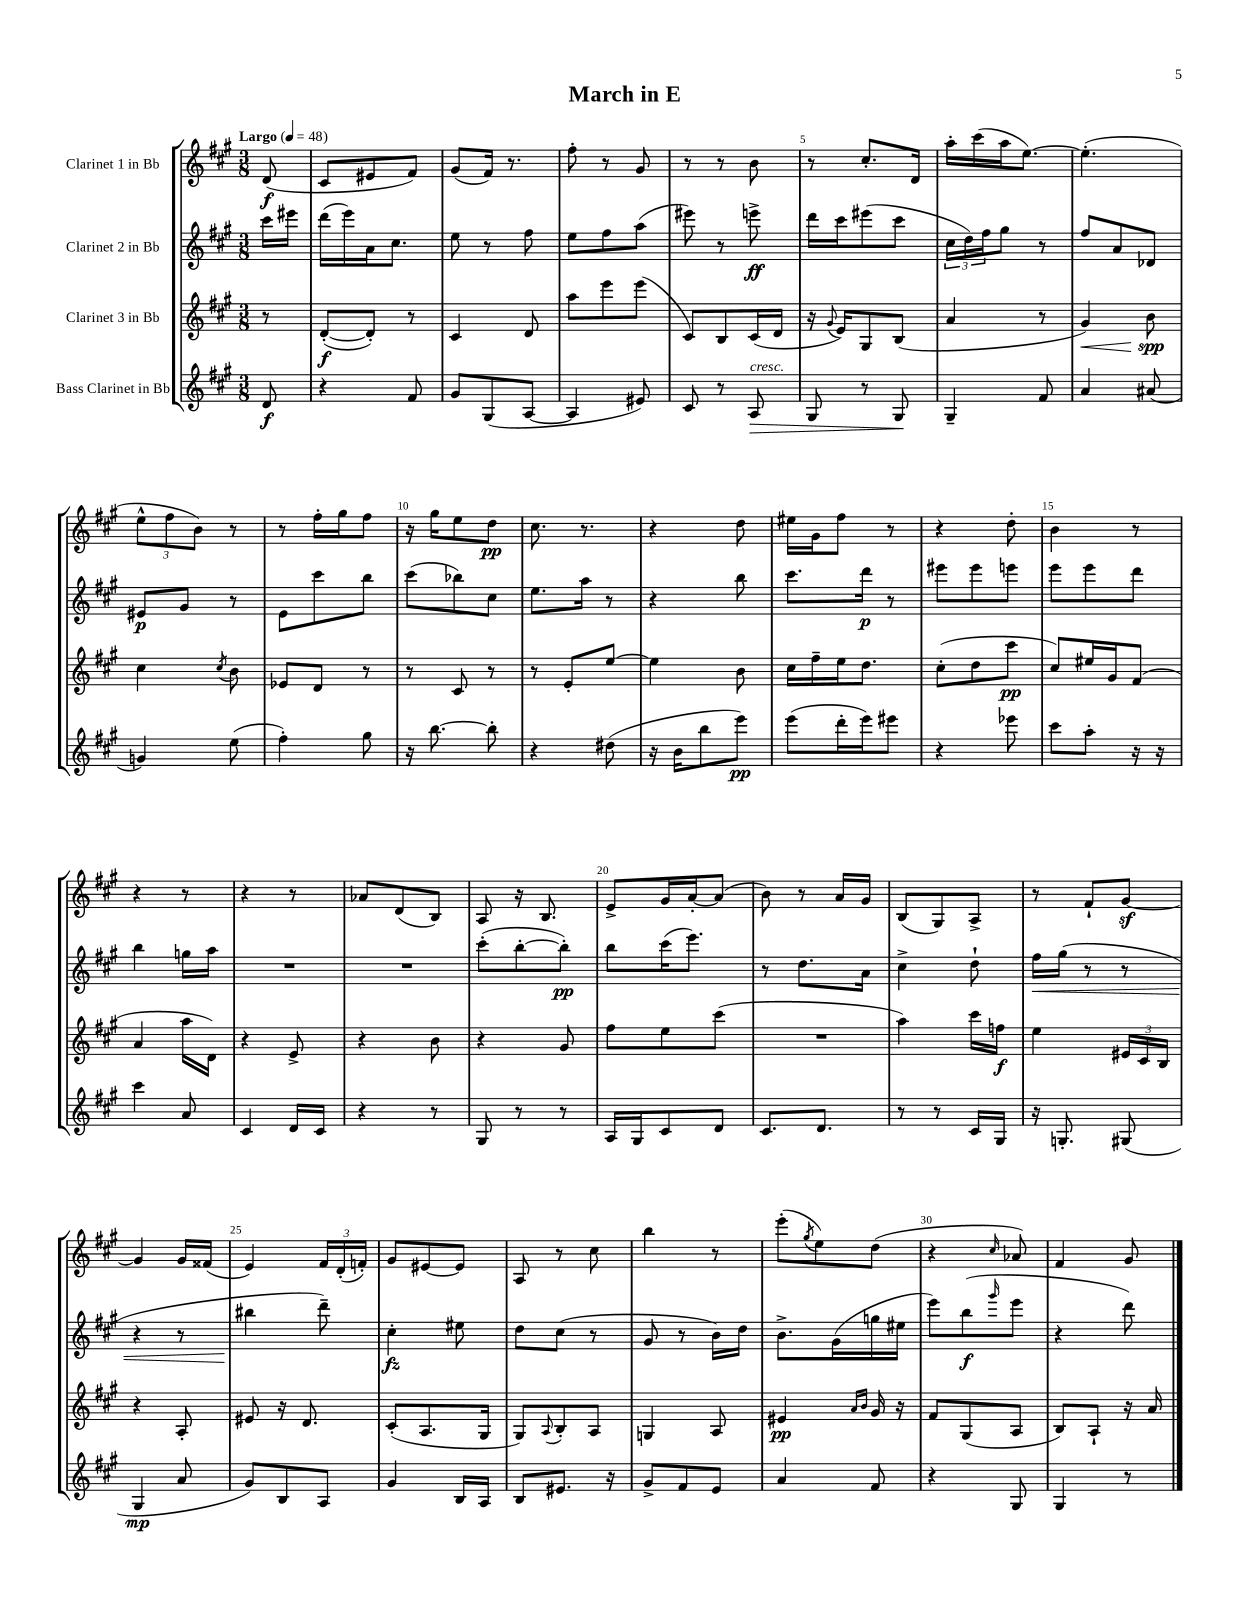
\header { title = "March in E" }
<<
\new StaffGroup <<
\new Staff = "s0" \with { instrumentName = "Clarinet 1 in Bb" } {
    \clef treble \key a \major \numericTimeSignature \time 3/8 \partial 8 \tempo "Largo" 4 = 48
    d'8\f( |
    cis'8 eis'8 fis'8) |
    gis'8( fis'16) r8. |
    fis''8-. r8 gis'8 |
    r8 r8 b'8 |
    r8 cis''8.-. d'16 |
    a''16-. cis'''16( a''16 e''8.~) |
    e''4.-.( |
    \tuplet 3/2 { e''8-^ fis''8 b'8) } r8 |
    r8 fis''16-. gis''16 fis''8 |
    r16 gis''16 e''8 d''8\pp |
    cis''8. r8. |
    r4 d''8 |
    eis''16 gis'16 fis''8 r8 |
    r4 d''8-. |
    b'4 r8 |
    r4 r8 |
    r4 r8 |
    aes'8 d'8( b8) |
    a8 r16 b8. |
    e'8-> gis'16 a'16~-. a'8( |
    b'8) r8 a'16 gis'16 |
    b8( gis8) a8-> |
    r8 fis'8-! gis'8~\sf |
    gis'4 gis'16 fisis'16( |
    e'4) \tuplet 3/2 { fis'16 d'16-.( f'16-.) } |
    gis'8 eis'8~ eis'8 |
    a8 r8 cis''8 |
    b''4 r8 |
    e'''8-.( \acciaccatura { gis''8 } e''8) d''8( |
    r4 \grace { cis''16 } aes'8) |
    fis'4 gis'8 \bar "|." |
}
\new Staff = "s1" \with { instrumentName = "Clarinet 2 in Bb" } {
    \clef treble \key a \major \numericTimeSignature \time 3/8 \partial 8
    cis'''16 eis'''16 |
    d'''16( e'''16) a'16 cis''8. |
    e''8 r8 fis''8 |
    e''8 fis''8 a''8( |
    eis'''8) r8 e'''8->\ff |
    d'''16 cis'''16 eis'''8( cis'''8 |
    \tuplet 3/2 { cis''16 d''16) fis''16 } gis''8 r8 |
    fis''8 a'8 des'8 |
    eis'8\p gis'8 r8 |
    e'8 cis'''8 b''8 |
    cis'''8( bes''8) cis''8 |
    e''8. a''16 r8 |
    r4 b''8 |
    cis'''8. d'''16\p r8 |
    eis'''8 eis'''8 e'''8 |
    e'''8 e'''8 d'''8 |
    b''4 g''16 a''16 |
    R4. |
    R4. |
    cis'''8-.( b''8~-. b''8-.\pp) |
    b''8 cis'''16( e'''8.) |
    r8 d''8. a'16 |
    cis''4-> d''8-! |
    fis''16\< gis''16( r8 r8 |
    r4 r8 |
    bis''4\! d'''8--) |
    cis''4-.\fz eis''8 |
    d''8 cis''8( r8 |
    gis'8 r8 b'16) d''16 |
    b'8.-> gis'16( g''16 eis''16 |
    e'''8) b''8\f( \grace { gis'''16 } e'''8 |
    r4 d'''8) \bar "|." |
}
\new Staff = "s2" \with { instrumentName = "Clarinet 3 in Bb" } {
    \clef treble \key a \major \numericTimeSignature \time 3/8 \partial 8
    r8 |
    d'8~-.\f( d'8-.) r8 |
    cis'4 d'8 |
    a''8 e'''8 e'''8( |
    cis'8) b8 cis'16( d'16 |
    r16 \appoggiatura { gis'8 } e'16) gis8 b8( |
    a'4 r8 |
    gis'4\<) b'8\spp\! |
    cis''4 \acciaccatura { cis''8 } b'8 |
    ees'8 d'8 r8 |
    r8 cis'8 r8 |
    r8 e'8-. e''8~ |
    e''4 b'8 |
    cis''16 fis''16-- e''16 d''8. |
    cis''8-.( d''8 cis'''8\pp |
    cis''8) eis''16 gis'16 fis'8( |
    a'4 a''16 d'16) |
    r4 e'8-> |
    r4 b'8 |
    r4 gis'8 |
    fis''8 e''8 cis'''8( |
    R4. |
    a''4) cis'''16 f''16\f |
    e''4 \tuplet 3/2 { eis'16 cis'16 b16 } |
    r4 a8-. |
    eis'8 r16 d'8. |
    cis'8-.( a8. gis16 |
    gis8) \appoggiatura { a8 } b8-. a8 |
    g4 a8 |
    eis'4\pp \grace { a'16 b'16 } gis'16 r16 |
    fis'8 gis8( a8 |
    b8) a8-! r16 a'16 \bar "|." |
}
\new Staff = "s3" \with { instrumentName = "Bass Clarinet in Bb" } {
    \clef treble \key a \major \numericTimeSignature \time 3/8 \partial 8
    d'8\f |
    r4 fis'8 |
    gis'8 gis8( a8~ |
    a4 eis'8) |
    cis'8 r8 a8\>^\markup { \italic "cresc." } |
    gis8 r8 gis8\! |
    gis4-- fis'8 |
    a'4 ais'8( |
    g'4) e''8( |
    fis''4-.) gis''8 |
    r16 b''8.~ b''8-. |
    r4 dis''8( |
    r16 b'16 b''8 e'''8\pp) |
    e'''8( d'''16-. e'''16) eis'''8 |
    r4 ees'''8 |
    cis'''8 a''8-. r16 r16 |
    cis'''4 a'8 |
    cis'4 d'16 cis'16 |
    r4 r8 |
    gis8 r8 r8 |
    a16 gis16 cis'8 d'8 |
    cis'8. d'8. |
    r8 r8 cis'16 gis16 |
    r16 g8.-. gis8( |
    gis4\mp a'8 |
    gis'8) b8 a8 |
    gis'4 b16 a16 |
    b8 eis'8. r16 |
    gis'8-> fis'8 e'8 |
    a'4 fis'8 |
    r4 gis8 |
    gis4 r8 \bar "|." |
}
>>
>>
\layout { \context { \Score \override BarNumber.break-visibility = ##(#f #t #t) barNumberVisibility = #(every-nth-bar-number-visible 5) } }
